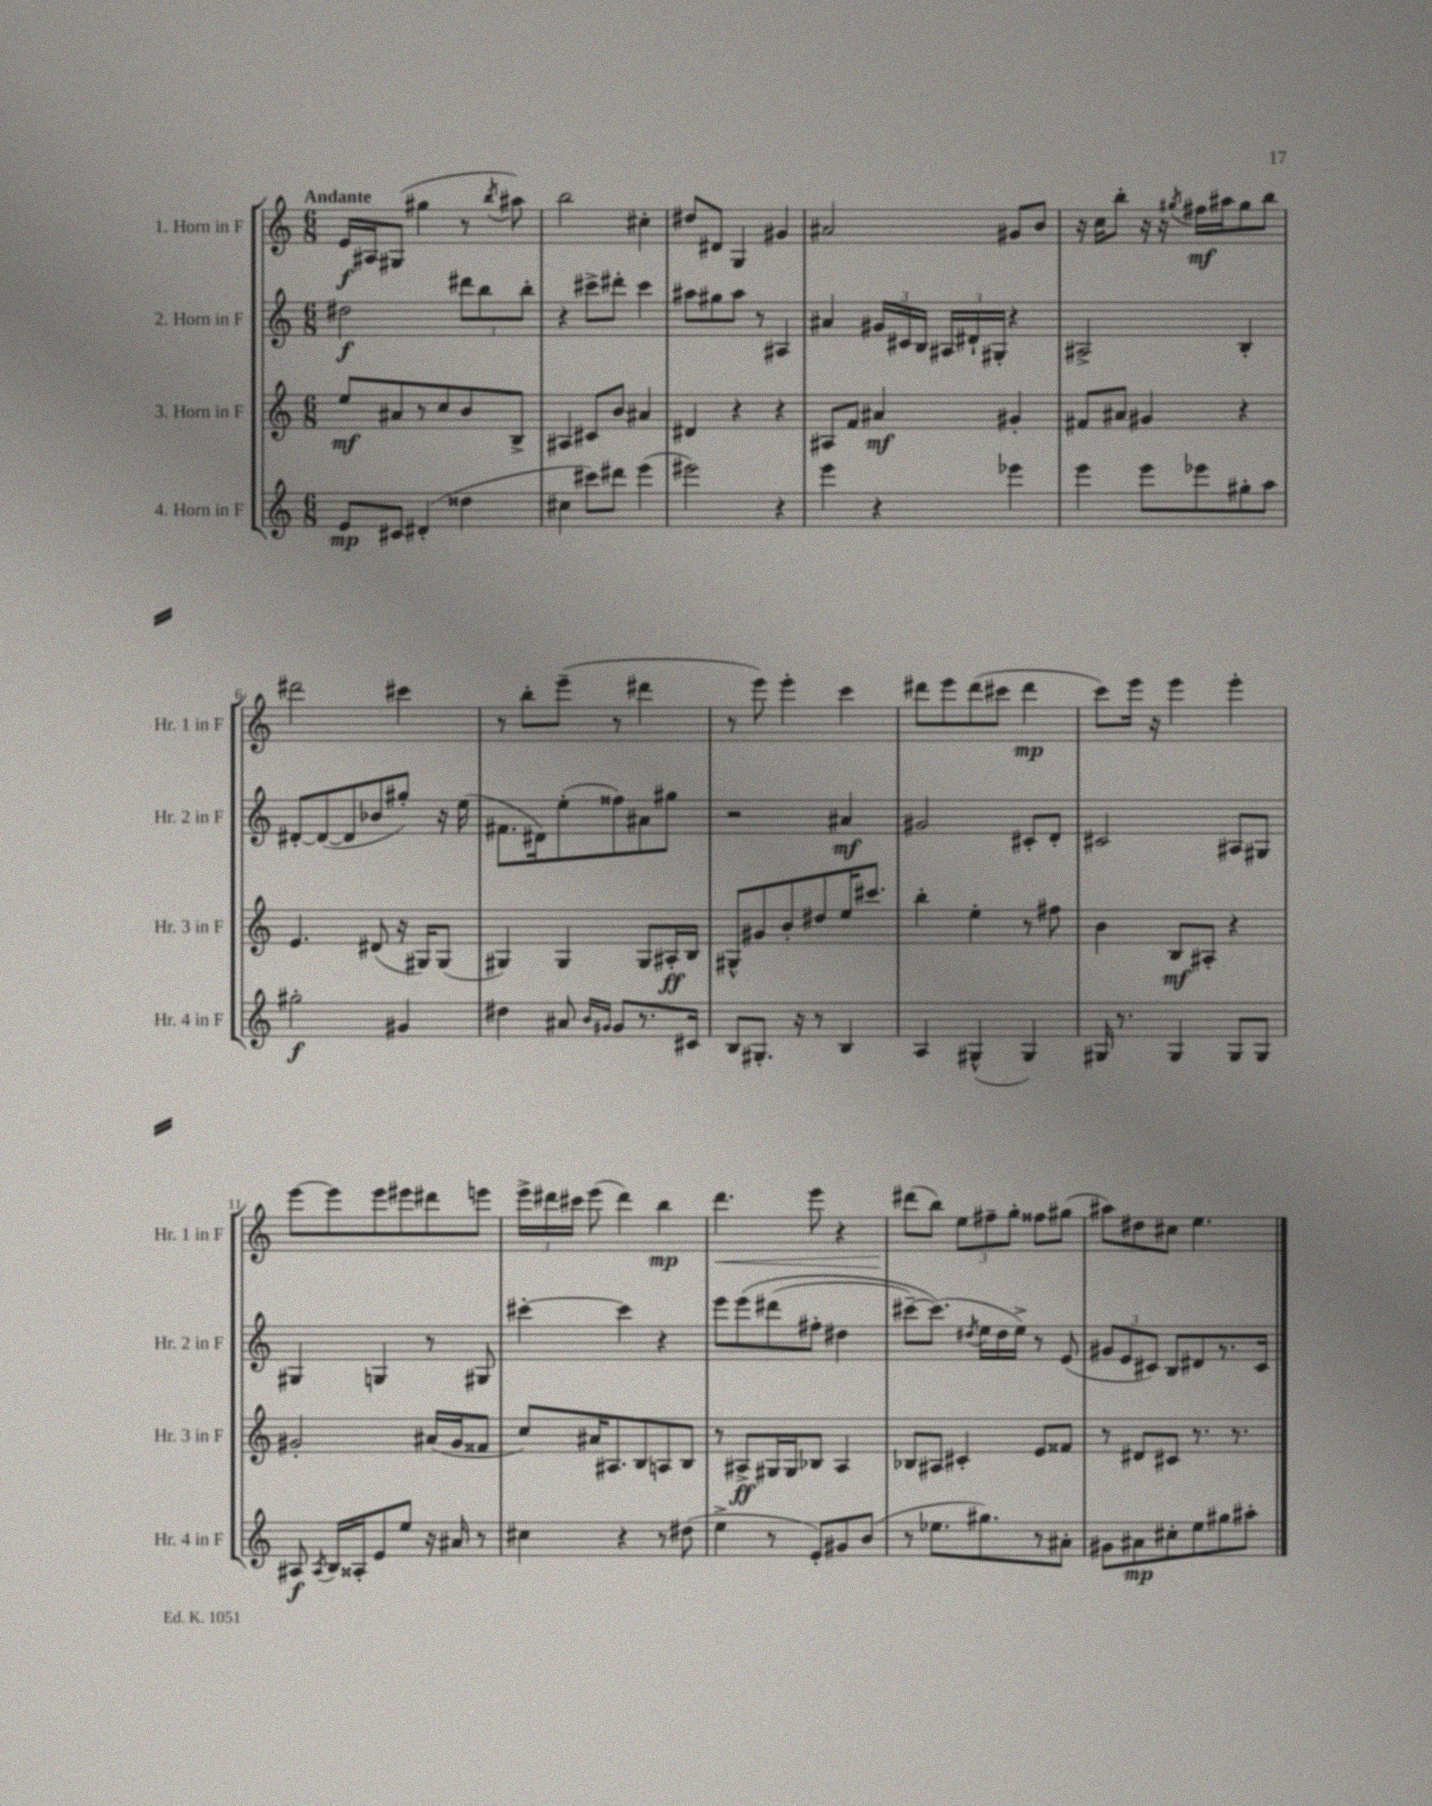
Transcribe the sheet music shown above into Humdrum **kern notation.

**kern	**kern	**kern	**kern
*staff4	*staff3	*staff2	*staff1
*clefG2	*clefG2	*clefG2	*clefG2
*k[]	*k[]	*k[]	*k[]
*M6/8	*M6/8	*M6/8	*M6/8
8e	8ee	2dd#	16e
.	.	.	16A#
8c#	8a#	.	(8G#
(4d#'	8r	.	4gg#
.	8cc	.	.
4dd##	8b	12ddd#	8r
.	.	12bb	.
.	.	.	8qbb
.	8B^	.	8aa#)
.	.	12bb'	.
=	=	=	=
4cc#	4A#	4r	2bb
8ccc#)	8c#	8ccc#^	.
8ddd#	8b	8ddd#'	.
(4eee	4a#	4ccc#	4cc#'
=	=	=	=
2eee#)	4d#	8aa#	8dd#
.	.	8gg#	8d#
.	4r	8aa#	4G
.	.	8r	.
4r	4r	4A#	4g#
=	=	=	=
4eee	8A#	4a#	2a#
.	8f	.	.
4r	4a#	24g#	.
.	.	24c#	.
.	.	24B	.
.	.	24A#	.
.	.	24d#`	.
.	.	24G#'	.
4eee-	4g#'	4r	8g#
.	.	.	8b
=	=	=	=
4eee	8f#	2A#^	16r
.	.	.	16cc
.	8a#	.	8bb'
8eee	4g#	.	16r
.	.	.	16r
.	.	.	8qgg#
8eee-	.	.	16ff#
.	.	.	16aa#
8gg#'	4r	4B'	8gg#
8aa	.	.	8bb
=	=	=	=
2gg#'	4.e	[8d#'	2ddd#
.	.	(8d#_	.
.	.	8d#]	.
.	(8d#	8b-	.
4g#	16r	8gg#')	4ccc#
.	16G#)	.	.
.	(8G#	16r	.
.	.	(16ee	.
=	=	=	=
4dd#	4G#)	8.f#	8r
.	.	.	8bb'
.	.	16d#)	.
8a#	4G#	(8ee'	(8eee~
16qqb	.	.	.
16qqg#	.	.	.
8g#	.	8ff##)	8r
8.r	8G#	8a#	4ddd#
.	16A#'	8gg#	.
16c#	16B	.	.
=	=	=	=
8B	8G#^^	2r	8r
8.G#'	8g#	.	8eee)
.	8b'	.	4eee'
16r	.	.	.
8r	8dd#	.	.
4B	16ee	4a#	4ccc
.	8.ccc#	.	.
=	=	=	=
4A	4bb'	2g#	8ddd#
.	.	.	8eee
(4G#^^	4ee'	.	(8ddd#
.	.	.	8ccc#
4G#)	8r	8c#'	4ddd#
.	8ff#	8d'	.
=	=	=	=
16G#	4b	2c#	8ccc)
8.r	.	.	.
.	.	.	16eee
.	.	.	16r
4G#	8B	.	4eee
.	8A#'	.	.
8G#	4r	8A#	4eee'
8G#	.	8G#	.
=	=	=	=
8A#	2g#'	4G#	[8eee
8qA#	.	.	.
16B	.	.	8eee]
16A##'	.	.	.
8e	.	4G	8eee
8ee	.	.	8eee#
16r	(16a#	8r	8ddd#
16a#	16g#	.	.
8r	8f##	8G#	8eee
=	=	=	=
4cc#	8cc)	[4ccc#'	24eee^
.	.	.	24ddd#
.	.	.	24ccc#
.	16a#	.	(8eee
.	8.A#	.	.
4r	.	4ccc#]	4ddd#)
.	8B	.	.
8r	8A	4r	4bb
(8dd#	8B	.	.
=	=	=	=
4ee^	8r	8eee	4.ddd
.	8A#^	&(8eee	.
8r	16G#	(8ddd#	.
.	16G#	.	.
8e')	8B-	8ff#'	8eee
8g#	4A#	4dd#	4r
(8b	.	.	.
=	=	=	=
8r	8B-	[8ccc#~)	(8ddd#
8.ee-	8A#	(8.ccc#]&)	8bb)
.	4c#'	.	12ee
.	.	8qdd#	.
8.gg#)	.	16ee	.
.	.	.	12ff#~
.	.	16dd#	.
.	.	.	12gg'
.	.	16ee^)	.
8r	8e	8r	8ff##
8a#'	8f##	(8e	(8gg#
=	=	=	=
8g#	8r	12g#	8aa#)
.	.	12e	.
8a#	8d#	.	8dd#
.	.	12c#)	.
8cc#'	8c#	8B	8cc#
8ee	8.r	8d#	4.ee
8gg#	.	8.r	.
.	8.r	.	.
8aa#'	.	.	.
.	.	16c#	.
==	==	==	==
*-	*-	*-	*-
